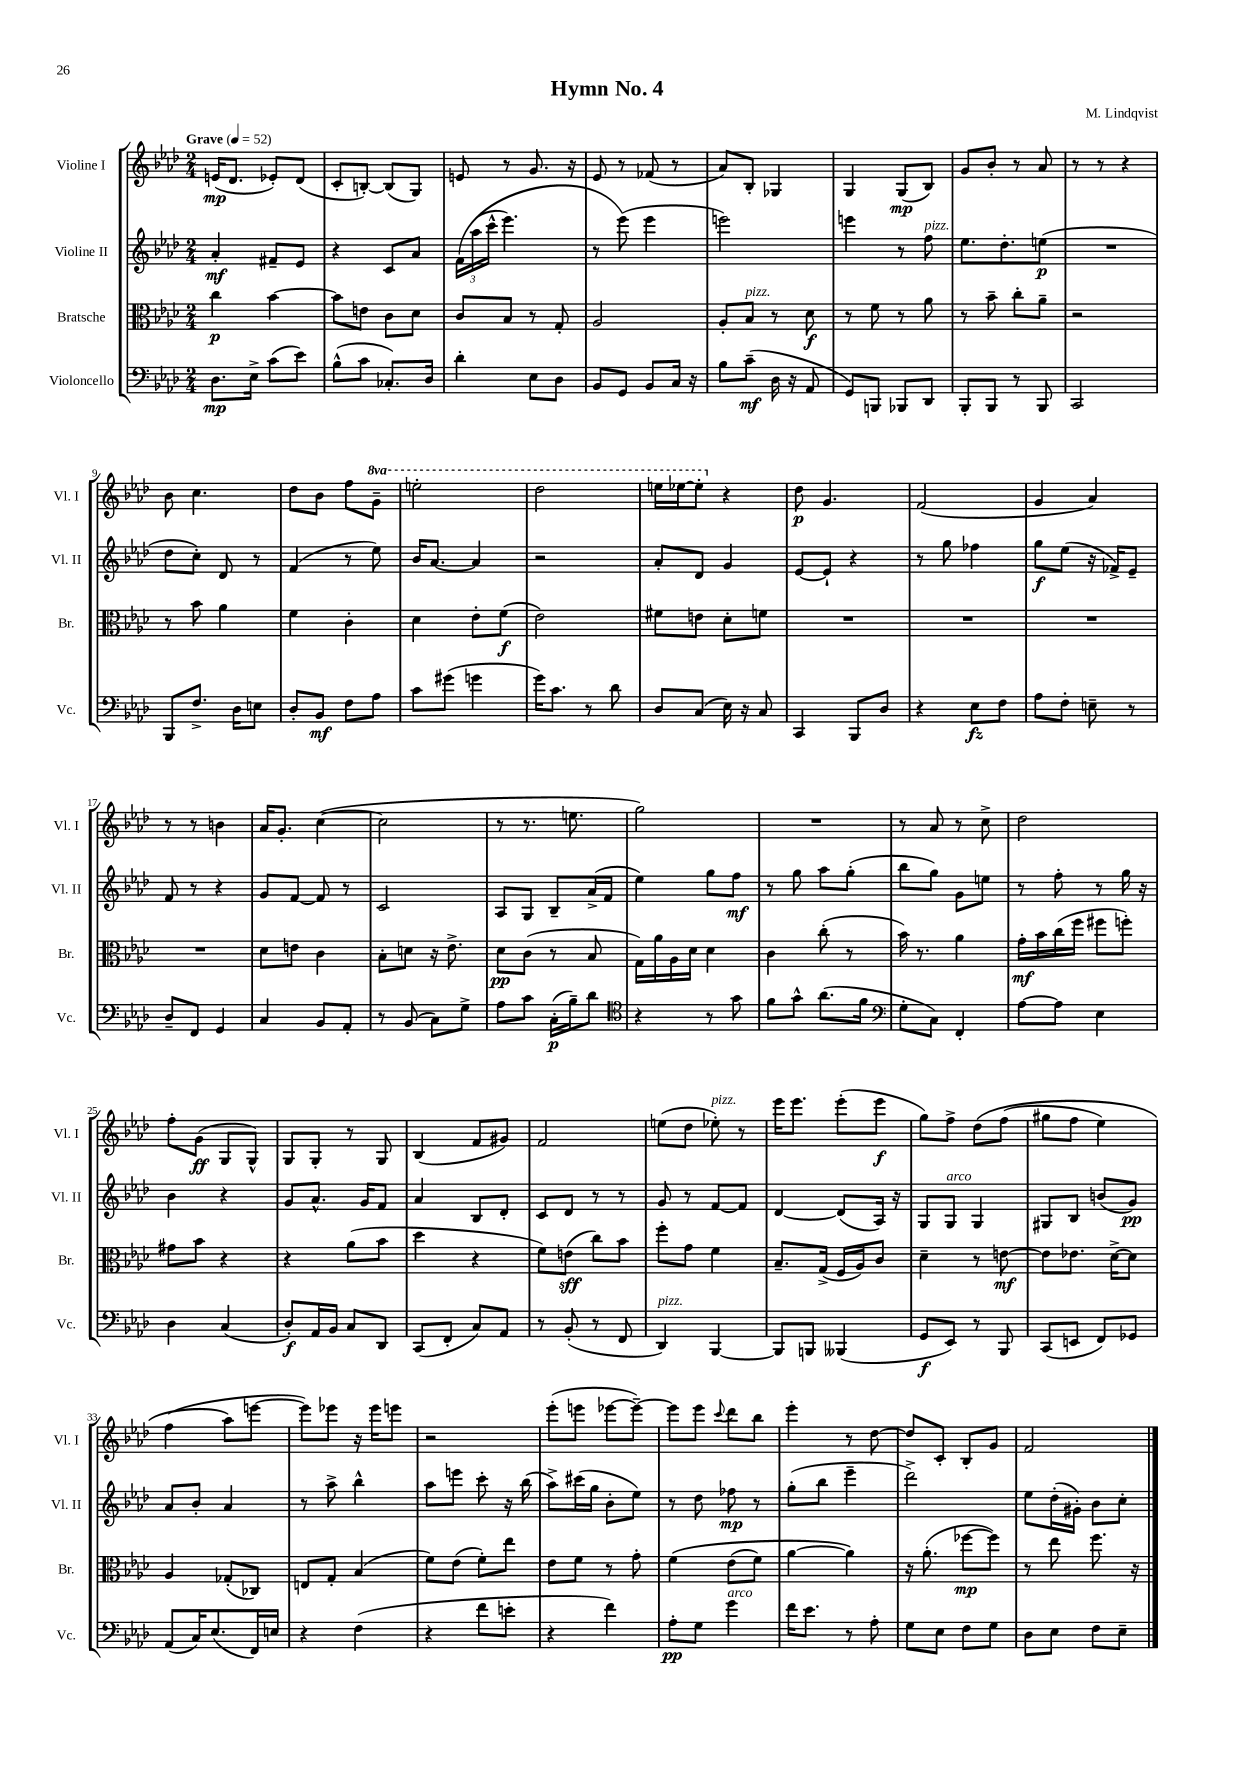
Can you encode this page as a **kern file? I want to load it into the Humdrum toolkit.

**kern	**kern	**kern	**kern
*staff4	*staff3	*staff2	*staff1
*clefF4	*clefC3	*clefG2	*clefG2
*k[b-e-a-d-]	*k[b-e-a-d-]	*k[b-e-a-d-]	*k[b-e-a-d-]
*M2/4	*M2/4	*M2/4	*M2/4
*MM52	*MM52	*MM52	*MM52
8.D-	4cc	4a-'	(16e
.	.	.	8.d-
16E-^	.	.	.
(8c	[4b-	8f#~	8e-')
8e-)	.	8e-	(8d-
=	=	=	=
(8B-^^	8b-]	4r	8c'
8c	8e	.	[8B')
8.C-')	8c	8c	(8B]
.	8d-	8a-	8G)
16D-	.	.	.
=	=	=	=
4d-'	8c	&(24f	8e
.	.	(24aa-	.
.	.	24ccc^^	.
.	8B-	4.eee-)	8r
8E-	8r	.	8.g
8D-	8G'	.	.
.	.	.	16r
=	=	=	=
8BB-	2A-	8r	8e-
8GG	.	(8eee-&)	8r
8BB-	.	4eee-	(8f-
16C	.	.	8r
16r	.	.	.
=	=	=	=
8B-	8A-'	2eee)	8a-)
(8c~	8B-	.	8B-'
16D-	8r	.	4G-
16r	.	.	.
8AA-	8d-	.	.
=	=	=	=
8GG)	8r	4eee	4G
8BBB	8f	.	.
8BBB-	8r	8r	(8G
8DD-	8a-	8ff	8B-)
=	=	=	=
8BBB-'	8r	8.ee-	8g
8BBB-	8b-~	.	8b-'
.	.	8.dd-'	.
8r	8cc'	.	8r
8BBB-	8a-~	(8ee	8a-
=	=	=	=
2CC	2r	2r	8r
.	.	.	8r
.	.	.	4r
=	=	=	=
8BBB-	8r	8dd-	8b-
8.F^	8b-	8cc')	4.cc
.	4a-	8d-	.
16D-	.	.	.
8E	.	8r	.
=	=	=	=
8D-'	4f	(4f	8dd-
8BB-	.	.	8b-
8F	4c'	8r	8ff
8A-	.	8ee-)	8gg~
=	=	=	=
8c	4d-	16b-	2eee'
.	.	[8.a-	.
(8g#	.	.	.
4g	8e-'	4a-]	.
.	(8f	.	.
=	=	=	=
16g)	2e-)	2r	2ddd-
8.c	.	.	.
8r	.	.	.
8d-	.	.	.
=	=	=	=
8D-	8f#	8a-'	16eee
.	.	.	[16eee-
(8C	8e	8d-	8eee-']
16E-)	8d-'	4g	4r
16r	.	.	.
8C	8f	.	.
=	=	=	=
4CC	2r	[8e-	8dd-
.	.	8e-`]	4.g
8BBB-	.	4r	.
8D-	.	.	.
=	=	=	=
4r	2r	8r	(2f
.	.	8gg	.
8E-	.	4ff-	.
8F	.	.	.
=	=	=	=
8A-	2r	8gg	4g
8F'	.	(8ee-	.
8E~	.	16r	4a-)
.	.	16f-^)	.
8r	.	8e-~	.
=	=	=	=
8D-~	2r	8f	8r
8FF	.	8r	8r
4GG	.	4r	4b
=	=	=	=
4C	8d-	8g	16a-
.	.	.	8.g'
.	8e	[8f	.
8BB-	4c	8f]	([4cc
8AA-'	.	8r	.
=	=	=	=
8r	8B-'	2c	2cc]
(8BB-	8d	.	.
8C)	16r	.	.
.	8.e-^	.	.
8G^	.	.	.
=	=	=	=
8A-	8d-	8A-	8r
8c	(8c	8G	8.r
(16C'	8r	8B-~	.
16B-~)	.	.	8.ee
8d-	8B-	(16a-^	.
.	.	16f	.
=	=	=	=
*clefC4	*	*	*
4r	16G)	4ee-)	2gg)
.	16a-	.	.
.	16A-	.	.
.	16d-	.	.
8r	4d-	8gg	.
8g	.	8ff	.
=	=	=	=
8f	4c	8r	2r
8g^^	.	8gg	.
(8.a-	(8cc'	8aa-	.
.	8r	(8gg'	.
16f	.	.	.
=	=	=	=
*clefF4	*	*	*
8G'	16b-)	8bb-	8r
.	8.r	.	.
8C)	.	8gg)	8a-
4FF'	4a-	8g	8r
.	.	8ee	8cc^
=	=	=	=
[8A-	16g'	8r	2dd-
.	16b-	.	.
8A-]	(16cc	8ff'	.
.	16ff	.	.
4E-	8ff#	8r	.
.	8ff')	16gg	.
.	.	16r	.
=	=	=	=
4D-	8g#	4b-	8ff'
.	8b-	.	(8g
(4C	4r	4r	8G
.	.	.	8G^^)
=	=	=	=
8D-')	4r	8g	8G
16AA-	.	8.a-^^	8G'
16BB-	.	.	.
8C	(8a-	.	8r
.	.	16g	.
8DD-	8b-	8f	8G
=	=	=	=
(8CC	4dd-	4a-	(4B-
8FF'	.	.	.
8C)	4r	8B-	8f
8AA-	.	8d-'	8g#)
=	=	=	=
8r	8f)	8c	2f
(8BB-'	(8e	8d-	.
8r	8cc)	8r	.
8FF	8b-	8r	.
=	=	=	=
4DD-)	8ff'	8g	(8ee
.	8g	8r	8dd-
[4BBB-	4f	[8f	8ee-')
.	.	8f]	8r
=	=	=	=
8BBB-]	8.B-~	[4d-	16eee-
.	.	.	8.eee-
8BBB	.	.	.
.	(16G^	.	.
(4BBB--	16F	(8d-]	(8eee-'
.	16A-)	.	.
.	8c	16A-)	8eee-
.	.	16r	.
=	=	=	=
8GG	4d-~	8G	8gg)
8EE-)	.	8G	8ff^
8r	8r	4G	&(8dd-
8BBB-	[8e	.	(8ff
=	=	=	=
(8CC	8e]	8G#	8gg#
8EE	8.e-	8B-	8ff
8FF)	.	(8b	4ee-)
.	[16d-^	.	.
8GG-	8d-]	8g)	.
=	=	=	=
(8AA-	4A-	8a-	(4ff
16C)	.	8b-'	.
(8.E-	.	.	.
.	(8G-'	4a-	8aa-&)
16FF)	8C-)	.	[8eee
16E	.	.	.
=	=	=	=
4r	8E	8r	8eee])
.	8G'	8aa-^	8eee-
(4F	(4B-	4bb-^^	16r
.	.	.	16eee-
.	.	.	8eee
=	=	=	=
4r	8f)	8aa-	2r
.	(8e-	8eee	.
8f	8f')	8ccc'	.
8e'	8ee-	16r	.
.	.	(16bb-	.
=	=	=	=
4r	8e-	8aa-^)	(8eee-'
.	8f	(16ccc#	8eee
.	.	16gg	.
4f)	8r	8b-'	[8eee-
.	8g'	8ee-)	8eee-~_)
=	=	=	=
8A-'	&(4f	8r	8eee-]
8G	.	8dd-	8eee-
.	.	.	8qqccc
4g	(8e-	8ff-	8ddd-
.	8f)	8r	8bb-
=	=	=	=
16f	[4a-	(8gg'	4eee-'
8.e-	.	.	.
.	.	8bb-	.
8r	4a-]&)	4eee-~	8r
8A-'	.	.	[8dd-
=	=	=	=
8G	16r	2ddd-^)	8dd-]
.	(8.a-'	.	.
8E-	.	.	8c'
8F	[8ff-	.	8B-'
8G	8ff-])	.	8g
=	=	=	=
8D-	8r	8ee-	2f
8E-	8ee-	(16dd-'	.
.	.	16g#')	.
8F	8.ff	8b-	.
8E-~	.	8cc'	.
.	16r	.	.
==	==	==	==
*-	*-	*-	*-
